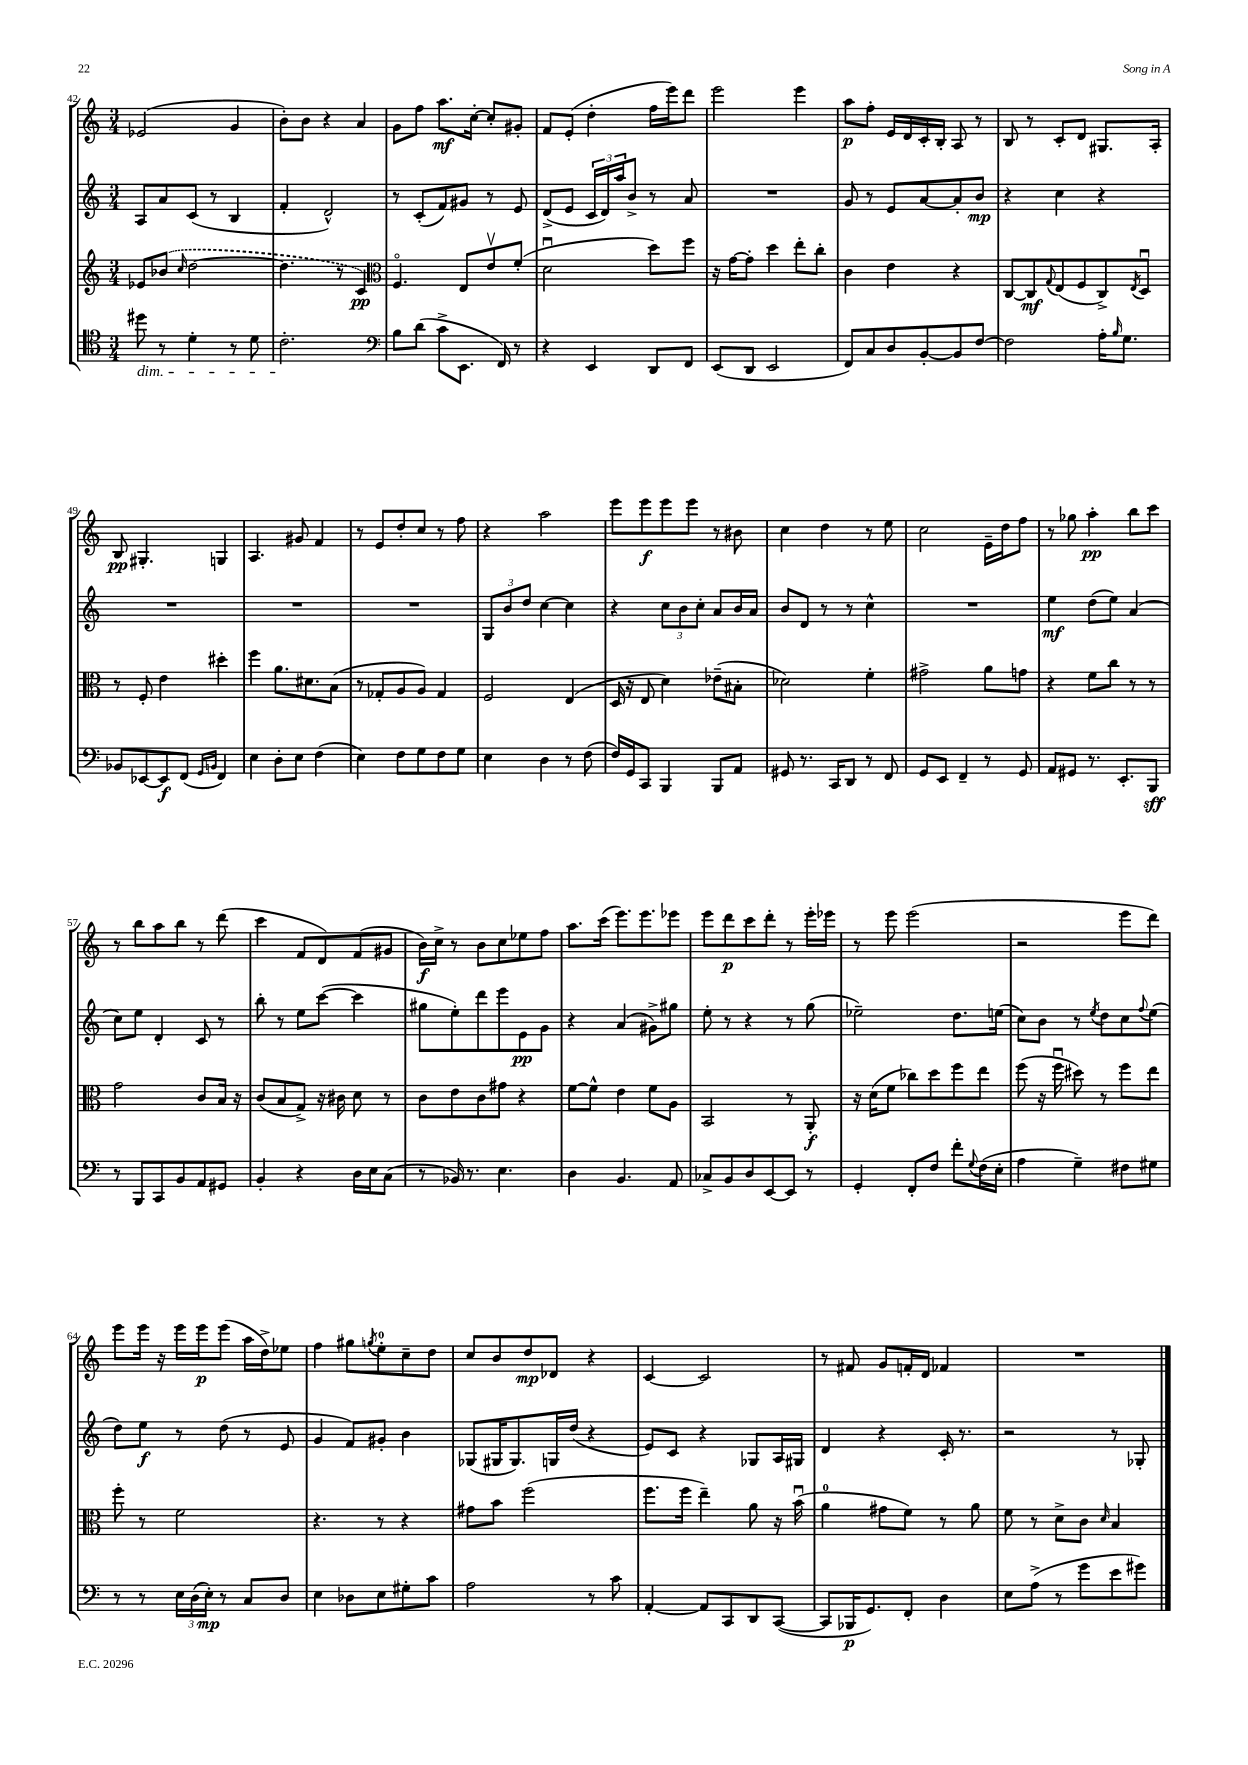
<<
\new StaffGroup <<
\new Staff = "s0" {
    \clef treble \key c \major \numericTimeSignature \time 3/4
    ees'2( g'4 |
    b'8-.) b'8 r4 a'4 |
    g'8 f''8 a''8.\mf c''16~-. c''8-. gis'8-. |
    f'8 e'8-.( d''4-. f''16 e'''16) d'''8 |
    e'''2 e'''4 |
    a''8\p f''8-. e'16 d'16 c'16-. b16-. a8 r8 |
    b8 r8 c'8-. d'8 gis8. a16-. |
    b8\pp gis4.-. g4 |
    a4. gis'8 f'4 |
    r8 e'8 d''8-. c''8 r8 f''8 |
    r4 a''2 |
    e'''8 e'''8\f e'''8 e'''8 r8 bis'8 |
    c''4 d''4 r8 e''8 |
    c''2 e'16-- d''16 f''8 |
    r8 ges''8 a''4-.\pp b''8 c'''8 |
    r8 b''8 a''8 b''8 r8 d'''8( |
    c'''4 f'8 d'8) f'8( gis'8 |
    b'16\f) c''16-> r8 b'8 c''8 ees''8 f''8 |
    a''8. c'''16( e'''8.) e'''8. ees'''8 |
    e'''8 d'''8\p c'''8 d'''8-. r8 e'''16-. ees'''16 |
    r8 e'''8 e'''2( |
    r2 e'''8 d'''8) |
    e'''8 e'''16 r16 e'''16 e'''16\p e'''8( a''16 d''16->) ees''8 |
    f''4 gis''8 \acciaccatura { g''8 } e''8-0-. c''8-- d''8 |
    c''8 b'8 d''8\mp des'8 r4 |
    c'4~ c'2 |
    r8 fis'8 g'8 f'16-. d'16 fes'4 |
    R2. \bar "|." |
}
\new Staff = "s1" {
    \clef treble \key c \major \numericTimeSignature \time 3/4
    a8 a'8 c'8( r8 b4 |
    f'4-. d'2-^) |
    r8 c'8-.( f'8) gis'8 r8 e'8 |
    d'8->( e'8 \tuplet 3/2 { c'16 d'16) a''16 } b'8-> r8 a'8 |
    R2. |
    g'8 r8 e'8 a'8~ a'8-. b'8\mp |
    r4 c''4 r4 |
    R2. |
    R2. |
    R2. |
    \tuplet 3/2 { g8 b'8 d''8 } c''4~ c''4 |
    r4 \tuplet 3/2 { c''8 b'8 c''8-. } a'8 b'16 a'16 |
    b'8 d'8 r8 r8 c''4-^ |
    R2. |
    e''4\mf d''8( e''8) a'4( |
    c''8) e''8 d'4-. c'8 r8 |
    b''8-. r8 e''8 c'''8~( c'''4 |
    gis''8 e''8-.) d'''8 e'''8 e'8\pp g'8 |
    r4 a'4( gis'8->) gis''8 |
    e''8-. r8 r4 r8 g''8( |
    ees''2--) d''8. e''16( |
    c''8) b'8 r8 \acciaccatura { e''8 } d''8 c''8 \appoggiatura { f''8 } e''8( |
    d''8) e''8\f r8 d''8( r8 e'8 |
    g'4 f'8) gis'8-. b'4 |
    ges8( gis16 gis8.) g16 d''16( r4 |
    e'8) c'8 r4 ges8 a16 gis16 |
    d'4 r4 c'16-. r8. |
    r2 r8 ges8-. \bar "|." |
}
\new Staff = "s2" {
    \clef treble \key c \major \numericTimeSignature \time 3/4
    ees'8 \once \slurDashed bes'8( \grace { c''16 } d''2~ |
    d''4. r8 c'4\pp) |
    \clef alto f4.\flageolet e8 e'8\upbow f'8-.( |
    d'2\downbow d''8) f''8 |
    r16 g'16~ g'8-. d''4 e''8-. c''8-. |
    c'4 e'4 r4 |
    c8~ c8\mf \appoggiatura { g8 } e8( f8 c8->) \acciaccatura { e8 } d8\downbow |
    r8 f8-. e'4 dis''4-. |
    f''4 a'8. dis'8. b8( |
    r8 ges8-. a8 a8) ges4 |
    f2 e4( |
    d16 r16 e8 d'4) ees'8--( bis8-. |
    des'2) f'4-. |
    gis'2-> a'8 g'8 |
    r4 f'8 c''8 r8 r8 |
    g'2 c'8 b16 r16 |
    c'8( b8 g8->) r16 cis'16 d'8 r8 |
    c'8 e'8 c'8 gis'8 r4 |
    f'8~ f'8-^ e'4 f'8 a8 |
    b,2 r8 a,8-.\f |
    r16 d'16( f'8 ces''8) d''8 f''8 e''8 |
    f''8( r16 f''16\downbow dis''8) r8 f''8 e''8 |
    f''8-. r8 f'2 |
    r4. r8 r4 |
    gis'8 b'8 f''2( |
    f''8. f''16 e''4--) a'8 r16 b'16\downbow( |
    a'4-0 gis'8 f'8) r8 a'8 |
    f'8 r8 d'8-> c'8 \grace { d'16 } b4 \bar "|." |
}
\new Staff = "s3" {
    \clef tenor \key c \major \numericTimeSignature \time 3/4
    dis''8\dim r8 d'4-. r8 d'8 |
    c'2.-.\! |
    \clef bass b8 d'8( c'8-> e,8. f,16) r8 |
    r4 e,4 d,8 f,8 |
    e,8( d,8 e,2 |
    f,8) c8 d8 b,8~-. b,8 f8~ |
    f2 a16-. \grace { b16 } g8. |
    bes,8 ees,8~ ees,8\f f,8( \grace { g,16 b,16 } f,4) |
    e4 d8-. e8 f4( |
    e4) f8 g8 f8 g8 |
    e4 d4 r8 f8( |
    f16) g,16 c,8 b,,4 b,,8 a,8 |
    gis,8 r8. c,16 d,8 r8 f,8 |
    g,8 e,8 f,4-- r8 g,8 |
    a,8 gis,8 r8. e,8.-. b,,8\sff |
    r8 b,,8 c,8 b,8 a,8 gis,8 |
    b,4-. r4 d16 e16 c8( |
    r8 bes,16) r8. e4. |
    d4 b,4. a,8 |
    ces8-> b,8 d8 e,8~ e,8 r8 |
    g,4-. f,8-. f8 f'8-. \appoggiatura { g8 } f16( e16-. |
    a4 g4--) fis8 gis8 |
    r8 r8 \tuplet 3/2 { e16 d16( e16-.\mp) } r8 c8 d8 |
    e4 des8 e8 gis8-. c'8 |
    a2 r8 c'8 |
    a,4~-. a,8 c,8 d,8 c,8~( |
    c,8 bes,,16\p g,8.) f,8-. d4 |
    e8 a8->( r8 g'8 e'8 gis'8) \bar "|." |
}
>>
>>
\layout { \context { \Score currentBarNumber = #42 } }
